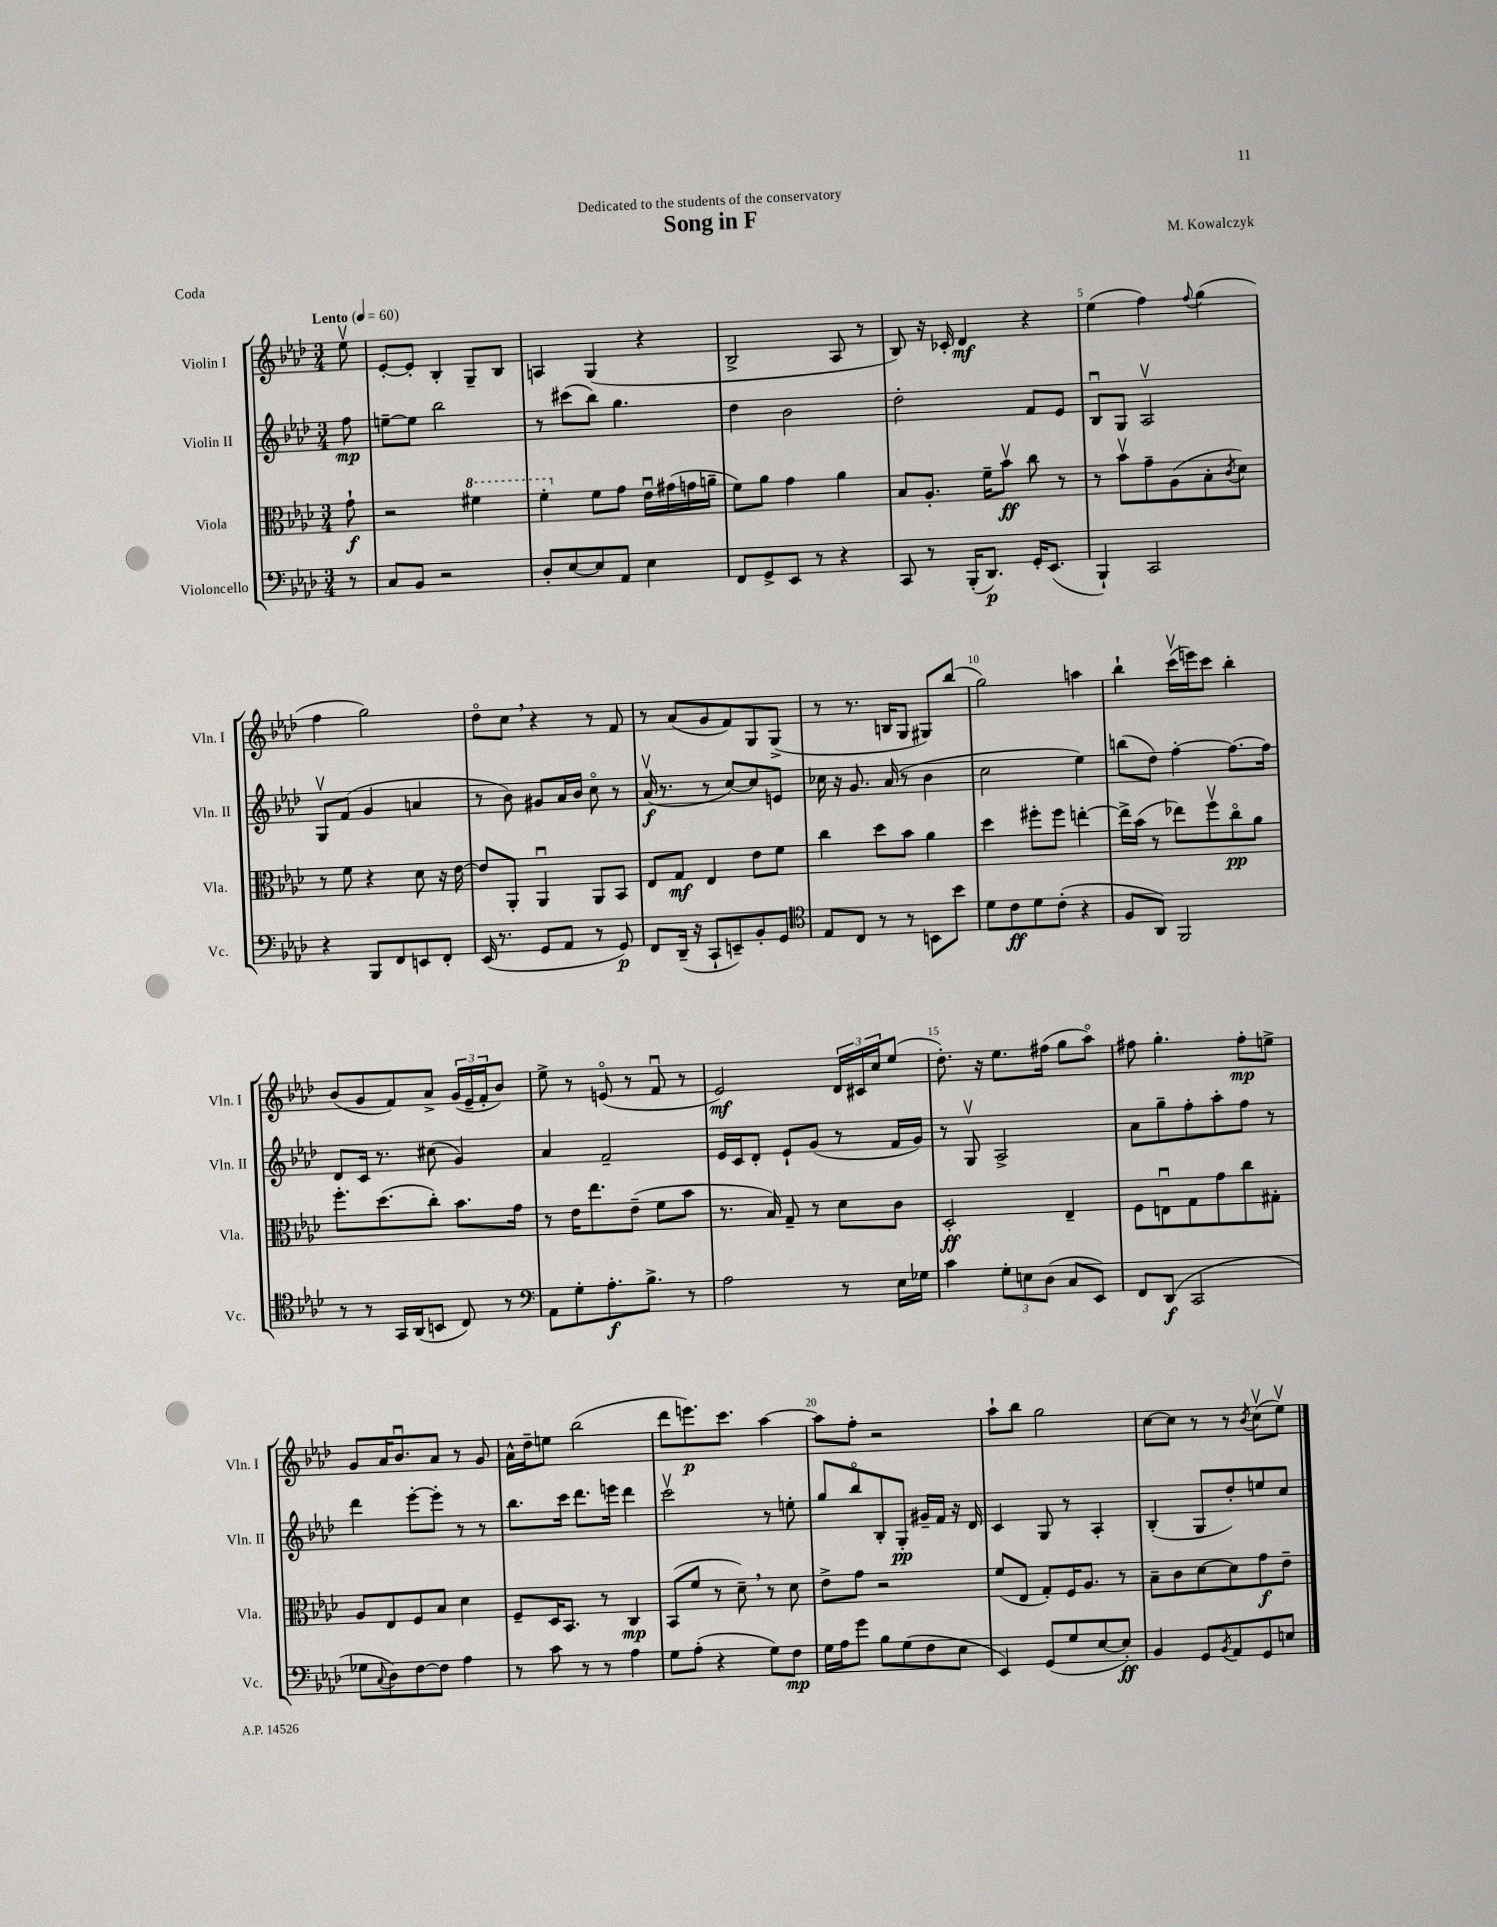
\header { title = "Song in F" composer = "M. Kowalczyk" dedication = "Dedicated to the students of the conservatory" piece = "Coda" }
<<
\new StaffGroup <<
\new Staff = "s0" \with { instrumentName = "Violin I" shortInstrumentName = "Vln. I" } {
    \clef treble \key aes \major \numericTimeSignature \time 3/4 \partial 8 \tempo "Lento" 4 = 60
    ees''8\upbow |
    ees'8~-. ees'8-. bes4-. g8-- bes8 |
    a4 g4( r4 |
    bes2-> aes8 r8 |
    bes8) r16 ces'16-. des'4\mf r4 |
    ees''4( f''4) \appoggiatura { f''8 } g''4( |
    f''4 g''2) |
    des''8\flageolet c''8 \breathe r4 r8 f'8 |
    r8 aes'8( g'8 f'8) g8 g8->( |
    r8 r8. b16 g8 gis8) bes''8( |
    g''2) a''4 |
    bes''4-! c'''16\upbow( e'''16) c'''8 bes''4-. |
    bes'8( g'8 f'8) aes'8-> \tuplet 3/2 { g'16( ees'16-- f'16-. } bes'8) |
    ees''8-> r8 e'8\flageolet( r8 f'8\downbow r8 |
    ees'2\mf) \tuplet 3/2 { des'16 cis'16 c''16 } ees''8( |
    des''8.-.) r16 ees''8. fis''16( g''8 aes''8\flageolet) |
    fis''8 g''4.-. fis''8-.\mp e''8-> |
    g'8 aes'16 bes'8.\downbow aes'8 r8 g'8 |
    aes'16-^ des''16-- e''8 bes''2( |
    des'''8 e'''8.\p) c'''8. aes''4~ |
    aes''8 f''8-. r2 |
    aes''8-! bes''8 g''2 |
    c''8~ c''8 r8 r8 \acciaccatura { bes'8 } c''8\upbow( ees''8\upbow) \bar "|." |
}
\new Staff = "s1" \with { instrumentName = "Violin II" shortInstrumentName = "Vln. II" } {
    \clef treble \key aes \major \numericTimeSignature \time 3/4 \partial 8
    f''8\mp |
    e''8~-- e''8 bes''2 |
    r8 cis'''8( bes''8) g''4. |
    des''4 bes'2 |
    des''2-. f'8 ees'8 |
    bes8\downbow g8 aes2\upbow |
    g8\upbow f'8( g'4 a'4 |
    r8 bes'8) gis'8 aes'16 bes'16 c''8\flageolet r8 |
    aes'16\upbow\f( r8. r8 c''8~) c''8 e'8 |
    ces''16 r16 g'8. aes'16( r8 bes'4 |
    c''2 ees''4) |
    b''8( des''8) f''4~-. f''8.~ f''16 |
    des'8 c'16 r8. cis''8( g'4) |
    aes'4 f'2-- |
    ees'16 c'16 des'8-. ees'8-! g'8( r8 f'16 g'16) |
    r8 g8\upbow aes2-> |
    aes'8 g''8-- f''8-. aes''8-. f''8 r8 |
    des'''4 ees'''8~-. ees'''8-. r8 r8 |
    bes''8. c'''16 des'''8. e'''16 des'''4 |
    c'''2\upbow r8 e''8-. |
    g''8 bes''8\flageolet bes8-. g8-.\pp gis'16-- f'16 r16 des'16 |
    c'4 g8 r8 aes4-. |
    bes4-.( g8 des''8-.) e''8 c''8 \bar "|." |
}
\new Staff = "s2" \with { instrumentName = "Viola" shortInstrumentName = "Vla." } {
    \clef alto \key aes \major \numericTimeSignature \time 3/4 \partial 8
    g'8-!\f |
    r2 \ottava #1 fis''4 |
    f''4-. \ottava #0 f'8 g'8 ees'16\downbow gis'16( g'16 a'16-- |
    f'8) aes'8 g'4 aes'4 |
    bes8 aes8.-. f'16-- bes'8\upbow\ff c''8 r8 |
    r8 bes'8\upbow g'8-- aes8( bes8-. \acciaccatura { c'8 } des'8) |
    r8 f'8 r4 des'8 r16 ees'16~ |
    ees'8 aes,8-. aes,4\downbow aes,8 bes,8 |
    ees8 g8\mf ees4 ees'8 f'8 |
    c''4 des''8 bes'8 aes'4 |
    des''4 fis''8-. fis''8 e''4~-. |
    e''16-> bes'16( r8 ees''8) f''8\upbow c''8\flageolet\pp aes'8 |
    f''8.-. des''8.( c''8-.) bes'8. g'16 |
    r8 ees'16 ees''8. ees'8--( f'8 bes'8 |
    r8. bes16) g8-- r8 des'8 c'8 |
    des2-.\ff ees4-- |
    f8 e8\downbow g8 g'8 c''8 gis8-. |
    aes8 ees8 f8 bes8 des'4 |
    f8-- des16 bes,8. r8 c4\mp |
    bes,8( f'8 r8 des'8--) \breathe r8 des'8 |
    ees'8-> g'8 r2 |
    f'8( ees8 g8-.) f16 aes8. r8 |
    bes8-- c'8 des'8~ des'8 g'8\f ees'8-- \bar "|." |
}
\new Staff = "s3" \with { instrumentName = "Violoncello" shortInstrumentName = "Vc." } {
    \clef bass \key aes \major \numericTimeSignature \time 3/4 \partial 8
    r8 |
    c8 bes,8 r2 |
    des8-. ees8~ ees8 aes,8 ees4 |
    f,8 g,8-> ees,8 r8 r4 |
    c,8 r8 bes,,16-.( des,8.\p) g,16-. ees,8.( |
    bes,,4-!) c,2 |
    r4 bes,,8 f,8 e,8 f,8-. |
    ees,16( r8. g,8 aes,8 r8 g,8\p) |
    f,8 des,16--( r16 c,8-! e,8--) bes,8-. g,8 |
    \clef tenor ees8 c8 r8 r8 b,8 bes'8 |
    des'8 c'8\ff des'8 c'8-.( r4 |
    f8 aes,8) f,2 |
    r8 r8 g,16 aes,16( b,8 c8) r8 |
    \clef bass aes,8 g8-. aes8.-.\f bes8.-> r8 |
    aes2 r8 ees16 ges16 |
    c'4 \tuplet 3/2 { g8-. e8 des8( } c8 ees,8) |
    f,8 des,8\f( c,2 |
    ges8 \appoggiatura { c8 } des8) f8~ f8 aes4 |
    r8 c'8 r8 r8 aes4 |
    g8 aes8-.( r4 g8) f8\mp |
    g16 aes16 g'8 bes8 g8( f8 ees8 |
    ees,4) g,8( g8 ees8~ ees8-.\ff) |
    bes,4 g,8 \acciaccatura { bes,8 } aes,8 g,8 e8 \bar "|." |
}
>>
>>
\layout { \context { \Score \override BarNumber.break-visibility = ##(#f #t #t) barNumberVisibility = #(every-nth-bar-number-visible 5) } }
